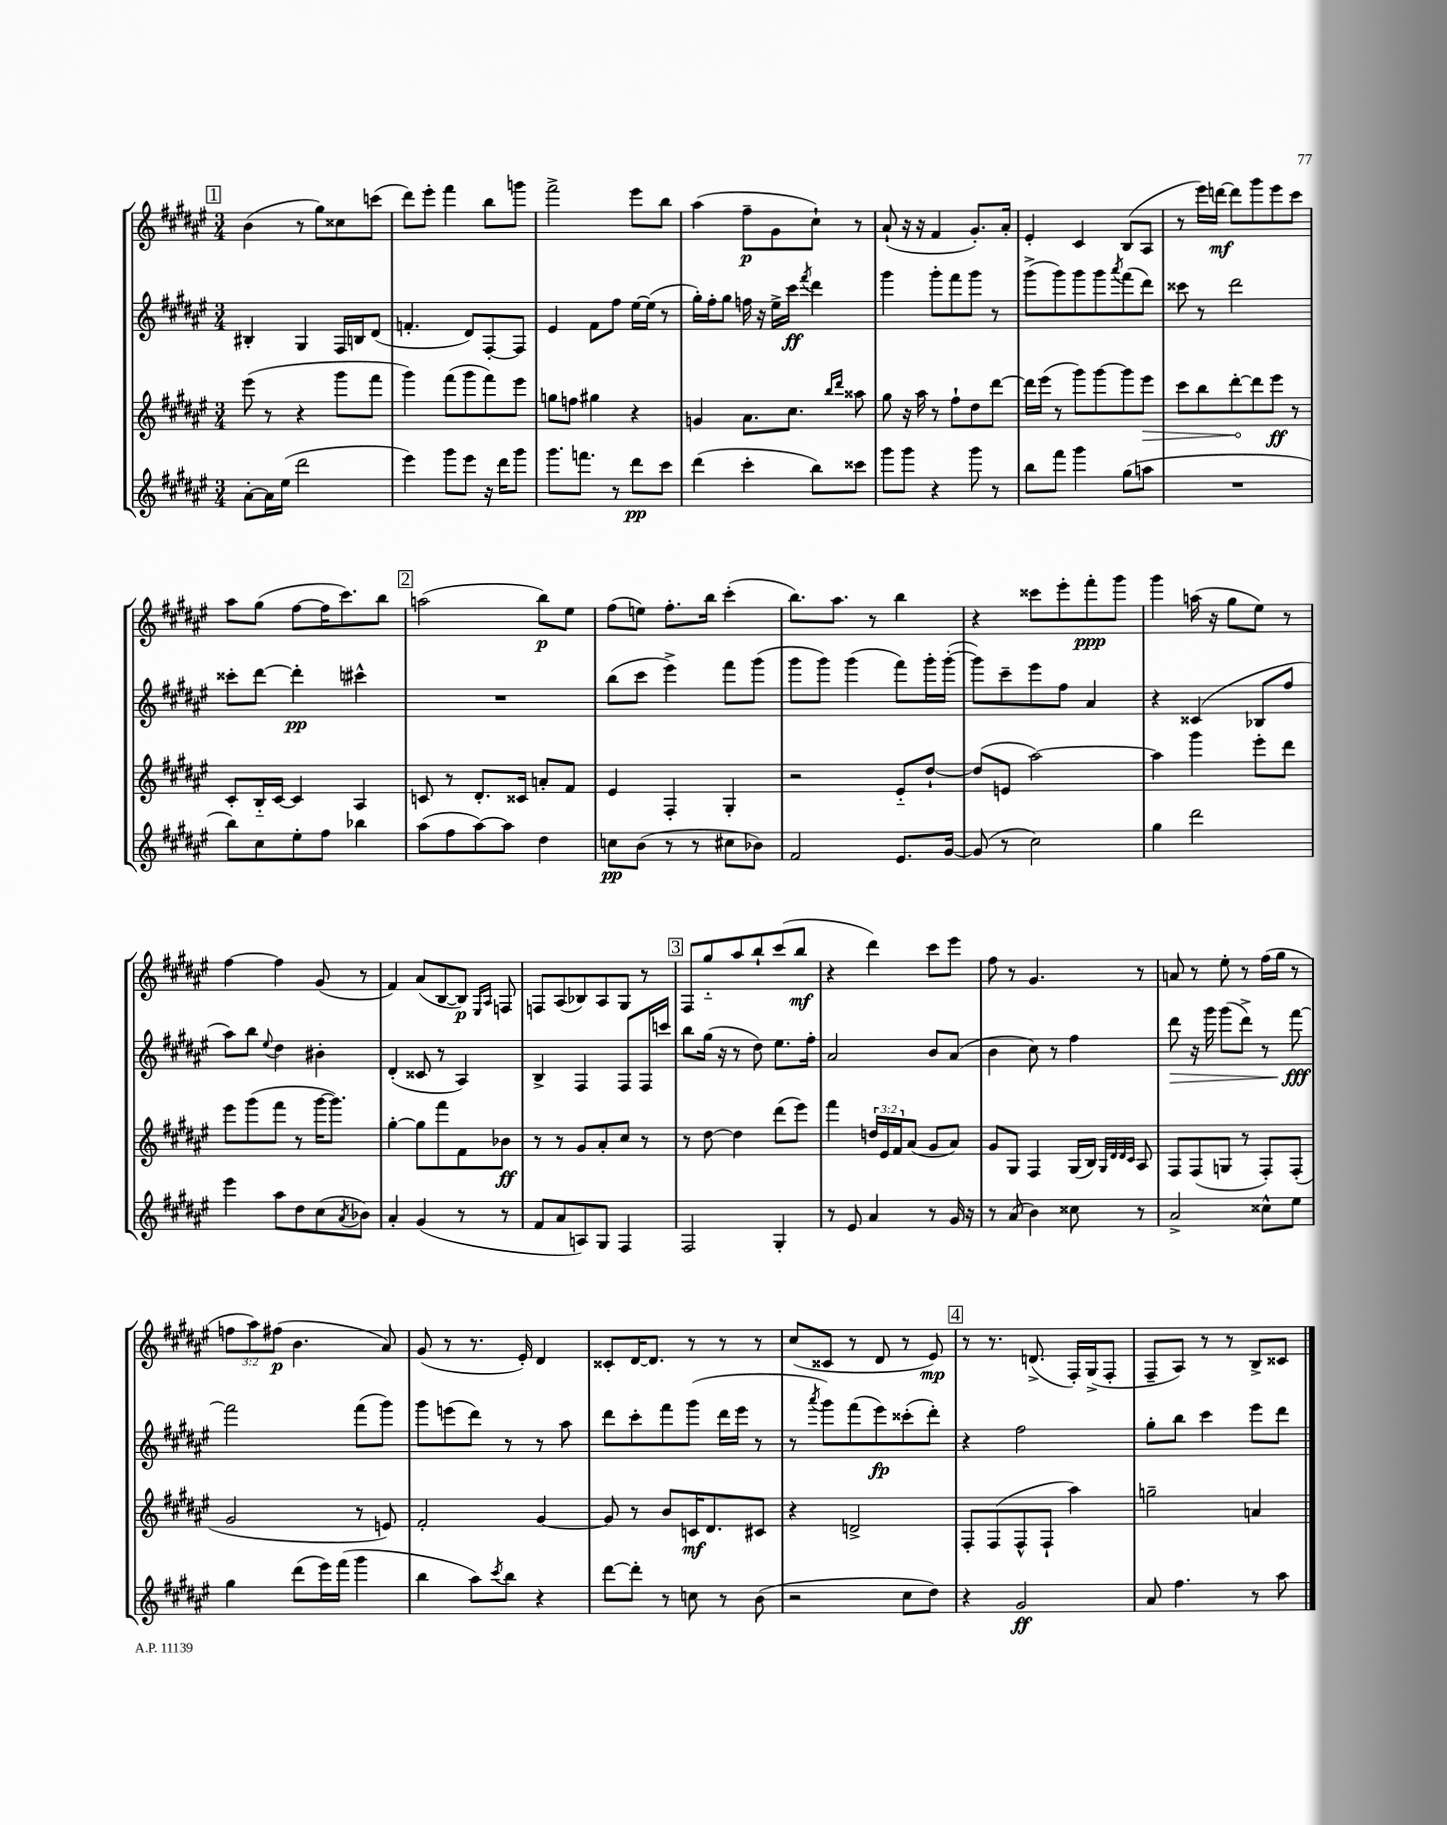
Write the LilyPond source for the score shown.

<<
\new StaffGroup <<
\new Staff = "s0" {
    \clef treble \key fis \major \numericTimeSignature \time 3/4 \override Staff.TupletNumber.text = #tuplet-number::calc-fraction-text
    \mark \markup { \box "1" } b'4( r8 gis''8) cisis''8 c'''8( |
    dis'''8) eis'''8-. fis'''4 b''8 g'''8 |
    fis'''2-> eis'''8 b''8 |
    ais''4( fis''8--\p gis'8 cis''8-!) r8 |
    ais'8-!( r16 r16 fis'4 gis'8.-.) ais'16-. |
    eis'4-. cis'4 b8( ais8 |
    r8 eis'''16) d'''16~\mf d'''8 gis'''8 eis'''8 cis'''8 |
    ais''8 gis''8( fis''8~ fis''16 cis'''8.) b''8 |
    \mark \markup { \box "2" } a''2( b''8\p) eis''8 |
    fis''8( e''8) fis''8.-. b''16 cis'''4-.( |
    b''8.) ais''8. r8 b''4 |
    r4 cisis'''8 eis'''8-. fis'''8-.\ppp gis'''8 |
    gis'''4 a''16( r16 gis''8 eis''8) r8 |
    fis''4~ fis''4 gis'8( r8 |
    fis'4) ais'8( b8~ b8\p) \grace { eis16 ais16 } f8 |
    f8 ais8( bes8) ais8 gis8 r8 |
    \mark \markup { \box "3" } fis8 gis''8-_ ais''8 b''8-! cis'''8( b''8\mf |
    r4 dis'''4) cis'''8 eis'''8 |
    fis''8 r8 gis'4. r8 |
    a'8 r8 eis''8-. r8 fis''16( gis''16 r8 |
    \tuplet 3/2 { f''8 ais''8) fis''8\p( } b'4. ais'8) |
    gis'8( r8 r8. eis'16-.) dis'4 |
    cisis'8-. dis'16~ dis'8. r8 r8 r8 |
    cis''8( cisis'8 r8 dis'8 r8 eis'8\mp) |
    \mark \markup { \box "4" } r8 r8. d'8.->( fis16-.) gis16->( fis8-. |
    fis8-- ais8) r8 r8 b8-> cisis'8 \bar "|." |
}
\new Staff = "s1" {
    \clef treble \key fis \major \numericTimeSignature \time 3/4
    \mark \markup { \box "1" } bis4-. gis4 fis16 b16 dis'8( |
    f'4.-. dis'8) fis8~-. fis8 |
    eis'4 fis'8 fis''8 eis''16~ eis''16( r8 |
    gis''16-.) fis''16-. gis''8 f''16 r16 eis''16-> cis'''16\ff \acciaccatura { fis'''8 } dis'''4 |
    gis'''4 gis'''8-. fis'''8 gis'''8 r8 |
    gis'''8->( gis'''8) gis'''8 gis'''8 \acciaccatura { ais'''8 } fis'''8( dis'''8) |
    cisis'''8 r8 dis'''2 |
    cisis'''8-. dis'''8~ dis'''4-.\pp cis'''4-^ |
    \mark \markup { \box "2" } R2. |
    b''8( cis'''8 eis'''4->) fis'''8 gis'''8( |
    gis'''8 gis'''8) gis'''4( fis'''8) gis'''16-. gis'''16~-.( |
    gis'''8) cis'''8-- eis'''8 fis''8 ais'4 |
    r4 cisis'4( bes8 fis''8 |
    ais''8) b''8 \appoggiatura { eis''8 } dis''4 bis'4-. |
    dis'4-.( cisis'8 r8 ais4) |
    b4-> fis4 fis8 fis16 c'''16 |
    \mark \markup { \box "3" } b''8 gis''16( r16 r8 dis''8) eis''8. fis''16-. |
    ais'2 b'8 ais'8( |
    b'4 cis''8) r8 fis''4 |
    dis'''8\> r16 gis'''16 gis'''8( dis'''8->) r8 fis'''8~\fff\! |
    fis'''2 fis'''8( gis'''8) |
    gis'''8 e'''8( dis'''8) r8 r8 ais''8 |
    dis'''8 cis'''8-. fis'''8 gis'''8( dis'''16 eis'''16 r8 |
    r8 \acciaccatura { ais'''8 } gis'''8) fis'''8( eis'''8\fp) cisis'''8-.( dis'''8-.) |
    \mark \markup { \box "4" } r4 fis''2 |
    gis''8-. b''8 cis'''4 eis'''8 dis'''8 \bar "|." |
}
\new Staff = "s2" {
    \clef treble \key fis \major \numericTimeSignature \time 3/4 \override Staff.TupletNumber.text = #tuplet-number::calc-fraction-text
    \mark \markup { \box "1" } eis'''8( r8 r4 gis'''8 fis'''8 |
    gis'''4) fis'''8( gis'''8 fis'''8) eis'''8 |
    g''8 f''8 gis''4 r4 |
    g'4 ais'8. cis''8. \grace { b''16 dis'''16 } aisis''8 |
    gis''8 r16 ais''16 r8 fis''8-! dis''8 dis'''8~ |
    dis'''16 eis'''16( r8 gis'''8) gis'''8~ gis'''8 \once \override Hairpin.circled-tip = ##t eis'''8\> |
    cis'''8 b''8 dis'''8~-.\! dis'''8 eis'''8\ff r8 |
    cis'8-. b16-_ cis'16~ cis'4 ais4 |
    \mark \markup { \box "2" } c'8 r8 dis'8.-. cisis'16 a'8-. fis'8 |
    eis'4 fis4-. gis4-. |
    r2 eis'8-_ dis''8~-! |
    dis''8( e'8 ais''2~) |
    ais''4 gis'''4 eis'''8-. dis'''8 |
    eis'''8 gis'''8( fis'''8 r8 gis'''16~ gis'''8.) |
    gis''4~-. gis''8 fis'''8 fis'8 bes'8\ff |
    r8 r8 gis'8 ais'8-. cis''8 r8 |
    \mark \markup { \box "3" } r8 dis''8~ dis''4 dis'''8( eis'''8) |
    fis'''4 \tuplet 3/2 { d''16 eis'16 fis'16 } ais'8( gis'8 ais'8) |
    gis'8 gis8 fis4 gis16( b16) \grace { gis32 dis'32 dis'32 cis'32 } ais8 |
    fis8 fis8( g8 r8 fis8-.) fis8-.( |
    gis'2 r8 e'8) |
    fis'2-. gis'4~ |
    gis'8 r8 b'8 c'16\mf dis'8. cis'8 |
    r4 d'2-> |
    \mark \markup { \box "4" } fis8-. fis8( fis8-^ fis8-! ais''4) |
    g''2-- a'4 \bar "|." |
}
\new Staff = "s3" {
    \clef treble \key fis \major \numericTimeSignature \time 3/4
    \mark \markup { \box "1" } ais'8~-. ais'16 eis''16( dis'''2 |
    eis'''4) gis'''8 eis'''8 r16 dis'''16 gis'''8 |
    gis'''8. f'''8. r8 dis'''8\pp cis'''8 |
    dis'''4( cis'''4-. b''8) cisis'''8 |
    gis'''8 gis'''8 r4 gis'''8 r8 |
    b''8 fis'''8 gis'''4 gis''8( a''8 |
    R2. |
    b''8) cis''8 eis''8-. fis''8 bes''4 |
    \mark \markup { \box "2" } ais''8( fis''8 ais''8~) ais''8 dis''4 |
    c''8\pp b'8( r8 r8 cis''8 bes'8) |
    fis'2 eis'8. gis'16~ |
    gis'8( r8 cis''2) |
    gis''4 dis'''2 |
    eis'''4 ais''8 dis''8 cis''8( \acciaccatura { ais'8 } bes'8) |
    ais'4-. gis'4( r8 r8 |
    fis'8 ais'8 a8) gis8 fis4 |
    \mark \markup { \box "3" } fis2 gis4-. |
    r8 eis'8 ais'4 r8 gis'16 r16 |
    r8 ais'8( b'4) cisis''8 r8 |
    ais'2-> cisis''8-^ eis''8 |
    gis''4 dis'''8( eis'''16) fis'''16( gis'''4 |
    b''4 ais''8) \acciaccatura { cis'''8 } b''8 r4 |
    dis'''8~ dis'''8-. r8 c''8 r8 b'8( |
    r2 cis''8 dis''8) |
    \mark \markup { \box "4" } r4 gis'2\ff |
    ais'8 fis''4. r8 ais''8 \bar "|." |
}
>>
>>
\layout { \context { \Score \remove "Bar_number_engraver" } }
